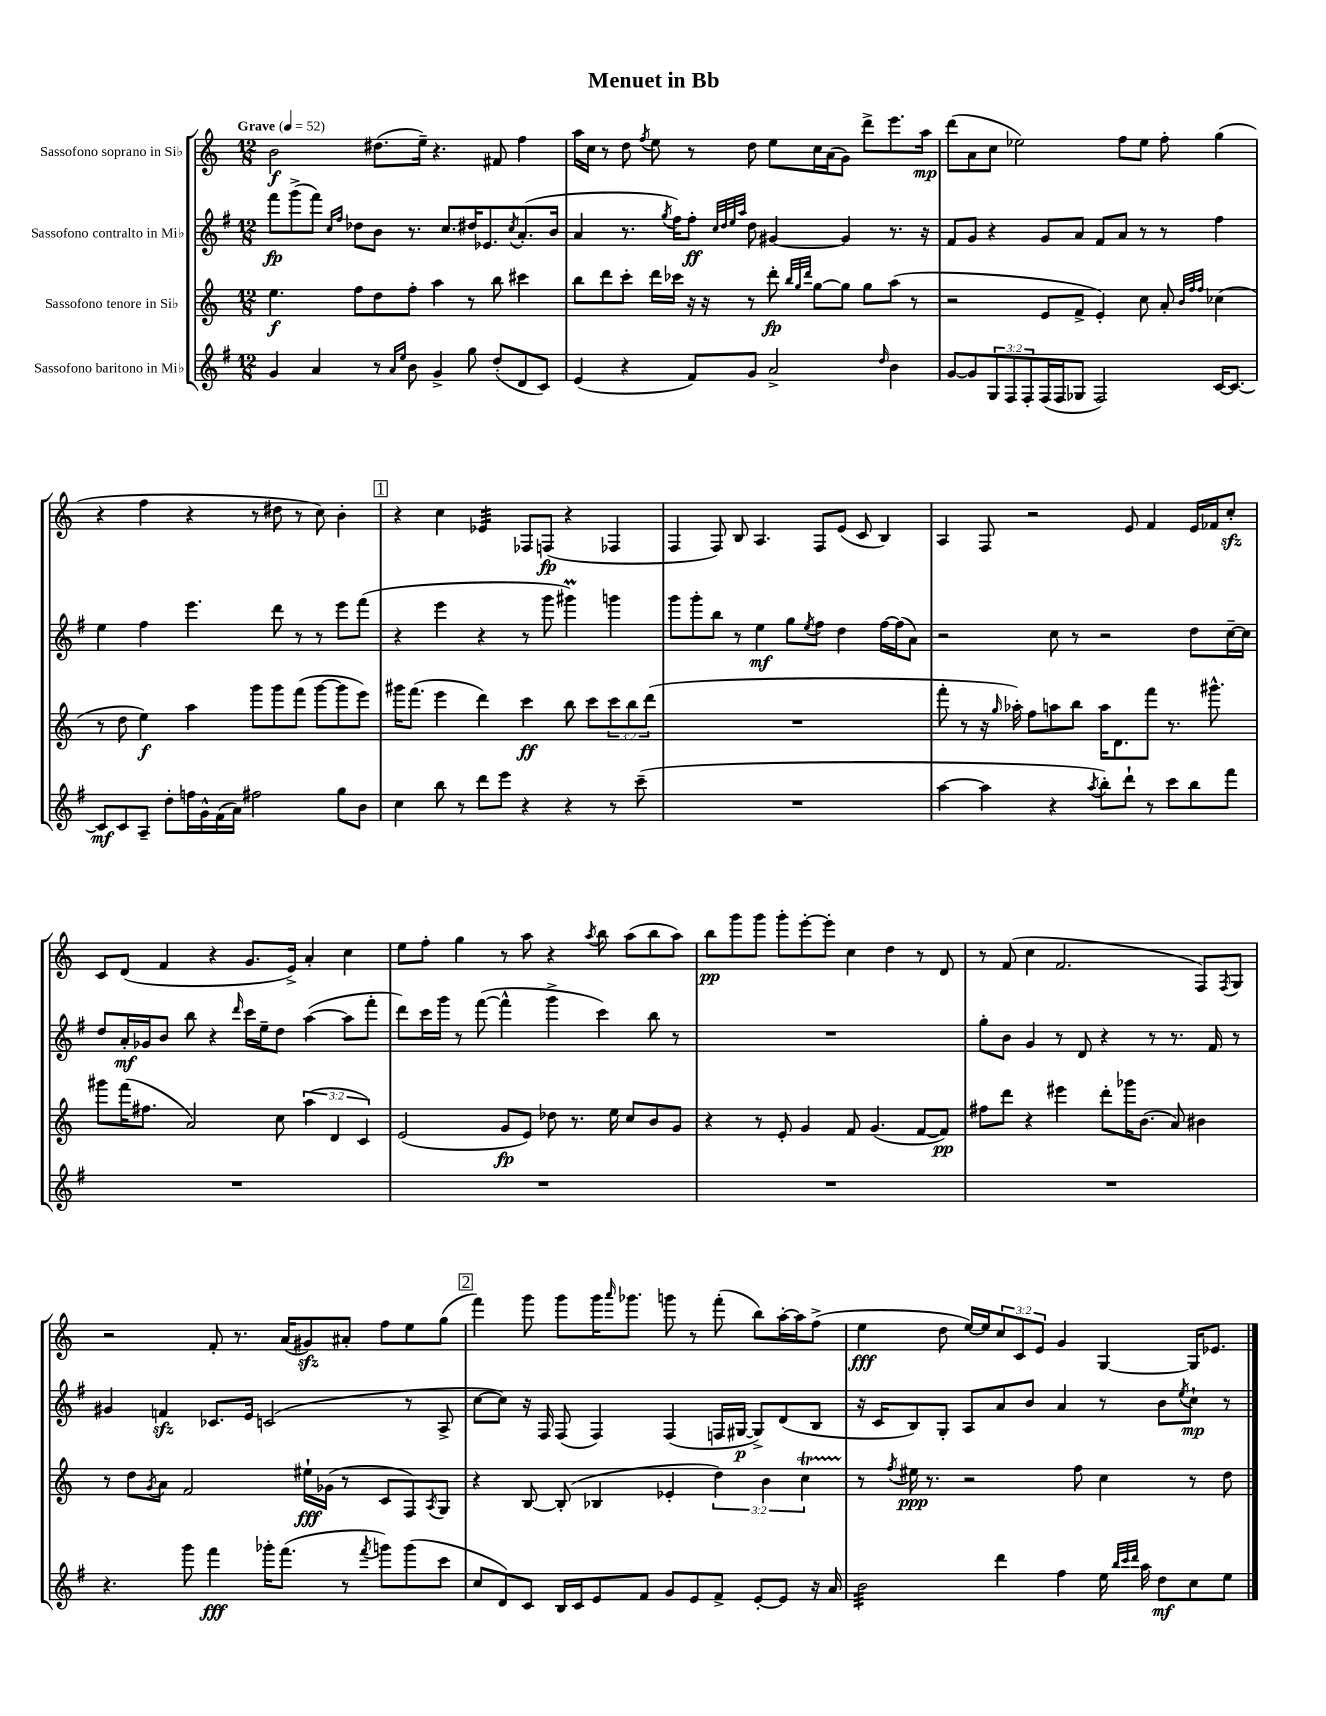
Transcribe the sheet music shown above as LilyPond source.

\header { title = "Menuet in Bb" }
<<
\new StaffGroup <<
\new Staff = "s0" \with { instrumentName = "Sassofono soprano in Sib" } {
    \clef treble \key c \major \numericTimeSignature \time 12/8 \override Staff.TupletNumber.text = #tuplet-number::calc-fraction-text \tempo "Grave" 4 = 52
    b'2\f dis''8.( e''16--) r4. fis'8 f''4 |
    a''16 c''16 r8 d''8 \acciaccatura { f''8 } e''8 r8 d''8 e''8 c''16 a'16( g'8) d'''8-> e'''8. a''16\mp |
    d'''8( a'8 c''8 ees''2) f''8 ees''8 f''8-. g''4( |
    r4 f''4 r4 r8 dis''8 r8 c''8) b'4-. |
    \mark \markup { \box "1" } r4 c''4 ees'4:32 fes8 f8\fp( r4 fes4 |
    f4 f8) b8 a4. f8 e'8( c'8 b4) |
    a4 f8 r2 e'8 f'4 e'16 fes'16 c''8-.\sfz |
    c'8 d'8( f'4 r4 g'8. e'16->) a'4-. c''4 |
    e''8 f''8-. g''4 r8 a''8 r4 \acciaccatura { a''8 } b''8 a''8( b''8 a''8) |
    b''8\pp g'''8 g'''8 g'''8-. e'''8~-. e'''8-. c''4 d''4 r8 d'8 |
    r8 f'8( c''4 f'2. f8) \acciaccatura { f8 } g8 |
    r2 f'8-. r8. a'16( gis'8\sfz) ais'8-. f''8 e''8 g''8( |
    \mark \markup { \box "2" } f'''4) g'''8 g'''8 g'''16 \grace { a'''16 } ges'''8. g'''8 r8 f'''8-.( b''8) a''16~-. a''16 f''8->( |
    e''4\fff d''8 e''16~) e''16 \tuplet 3/2 { c''8 c'8 e'8 } g'4 g4~ g16 ees'8. \bar "|." |
}
\new Staff = "s1" \with { instrumentName = "Sassofono contralto in Mib" } {
    \clef treble \key g \major \numericTimeSignature \time 12/8
    fis'''8\fp g'''8->( fis'''8) \grace { c''16 fis''16 } des''8 b'8 r8. c''8. dis''16 ees'8. \acciaccatura { c''8 } a'8.-.( b'16 |
    a'4 r8. \acciaccatura { g''8 } fis''16) fis''8-.\ff \grace { c''32 d''32 e''32 a''32 } d''8 gis'4~ gis'4 r8. r16 |
    fis'8 g'8 r4 g'8 a'8 fis'8 a'8 r8 r8 fis''4 |
    e''4 fis''4 e'''4. d'''8 r8 r8 e'''8 fis'''8( |
    \mark \markup { \box "1" } r4 e'''4 r4 r8 g'''8 gis'''4\prall) g'''4 |
    g'''8 g'''8-. b''8 r8 e''4\mf g''8 \acciaccatura { e''8 } fis''8 d''4 fis''16~ fis''16( a'8) |
    r2 c''8 r8 r2 d''8 c''16~-- c''16 |
    d''8 a'16-.\mf ges'16 b'8 b''8 r4 \grace { d'''16 } c'''16 e''16-- d''8 a''4~( a''8 fis'''8-. |
    d'''8) c'''16 g'''16 r8 fis'''8~( fis'''4-^ g'''4-> c'''4) b''8 r8 |
    R1. |
    g''8-. b'8 g'4 r8 d'8 r4 r8 r8. fis'16 r8 |
    gis'4 f'4\sfz ces'8. e'16 c'2( r8 a8-> |
    \mark \markup { \box "2" } c''8~ c''8) r16 fis16 fis8( fis4) fis4( f16 gis16~\p gis8->) d'8( b8 |
    r16 c'16 b8) g8-. a8 a'8 b'8 a'4 r8 b'8 \acciaccatura { e''8 } c''8-!\mp r8 \bar "|." |
}
\new Staff = "s2" \with { instrumentName = "Sassofono tenore in Sib" } {
    \clef treble \key c \major \numericTimeSignature \time 12/8 \override Staff.TupletNumber.text = #tuplet-number::calc-fraction-text
    e''4.\f f''8 d''8 f''8-. a''4 r8 b''8 cis'''4 |
    b''8 d'''8 c'''8-. d'''16 ces'''16 r16 r16 r8 d'''8-.\fp \grace { b''32 g''32 d'''32 } g''8~ g''8 g''8 a''8( r8 |
    r2 e'8 f'8-> e'4-.) c''8 a'8-. \grace { b'32 f''32 f''32 } ces''4( |
    r8 d''8 e''4\f) a''4 g'''8 g'''8 f'''8( g'''8~ g'''8 e'''8) |
    \mark \markup { \box "1" } gis'''16 f'''8.( e'''4 d'''4) c'''4\ff b''8 c'''8 \tuplet 3/2 { c'''8 b''8 d'''8( } |
    R1. |
    f'''8-. r8 r16 \grace { g''16 } aes''16-.) f''8 a''8 b''8 a''16 d'8. f'''8 r8. gis'''8.-^ |
    gis'''8 f'''16( fis''8. a'2) c''8 \tuplet 3/2 { a''4( d'4 c'4) } |
    e'2( g'8\fp e'8) des''8 r8. e''16 c''8 b'8 g'8 |
    r4 r8 e'8-. g'4 f'8 g'4.( f'8~ f'8\pp) |
    fis''8 d'''8 r4 eis'''4 d'''8-. ges'''16 b'8.( a'8) bis'4 |
    r8 d''8 \acciaccatura { g'8 } a'8 f'2 eis''16-!\fff ges'16( r8 c'8 f8) \acciaccatura { a8 } g8 |
    \mark \markup { \box "2" } r4 b8~ b8-.( bes4 ees'4-. \tuplet 3/2 { d''4) b'4 c''4\startTrillSpan } |
    r8\stopTrillSpan \acciaccatura { f''8 } eis''16\ppp r8. r2 f''8 c''4 r8 d''8 \bar "|." |
}
\new Staff = "s3" \with { instrumentName = "Sassofono baritono in Mib" } {
    \clef treble \key g \major \numericTimeSignature \time 12/8 \override Staff.TupletNumber.text = #tuplet-number::calc-fraction-text
    g'4 a'4 r8 \grace { a'16 e''16 } b'8 g'4-> g''8 d''8-.( d'8 c'8) |
    e'4( r4 fis'8) g'8 a'2-> \grace { d''16 } b'4 |
    g'8~ g'8 \tuplet 3/2 { g8 fis8 fis8-. } fis16( fis16 ges8 fis2) c'16~ c'8.~ |
    c'8\mf c'8 a8-- d''8-. f''16 g'16-^ fis'16( a'16) fis''2 g''8 b'8 |
    \mark \markup { \box "1" } c''4 b''8 r8 d'''8 e'''8 r4 r4 r8 c'''8--( |
    R1. |
    a''4~ a''4 r4 \acciaccatura { a''8 } b''8-.) d'''8-! r8 c'''8 b''8 fis'''8 |
    R1. |
    R1. |
    R1. |
    R1. |
    r4. g'''8 fis'''4\fff ges'''16-. fis'''8.( r8 \acciaccatura { fis'''8 } g'''8) g'''8( c'''8 |
    \mark \markup { \box "2" } c''8 d'8) c'8 b16 c'16 e'8 fis'8 g'8 e'8 fis'8-> e'8~-. e'8 r16 a'16 |
    b'2:32 d'''4 fis''4 e''16 \grace { b''32 c'''32 d'''32 } a''16 d''8\mf c''8 e''8 \bar "|." |
}
>>
>>
\layout { \context { \Score \remove "Bar_number_engraver" } }
